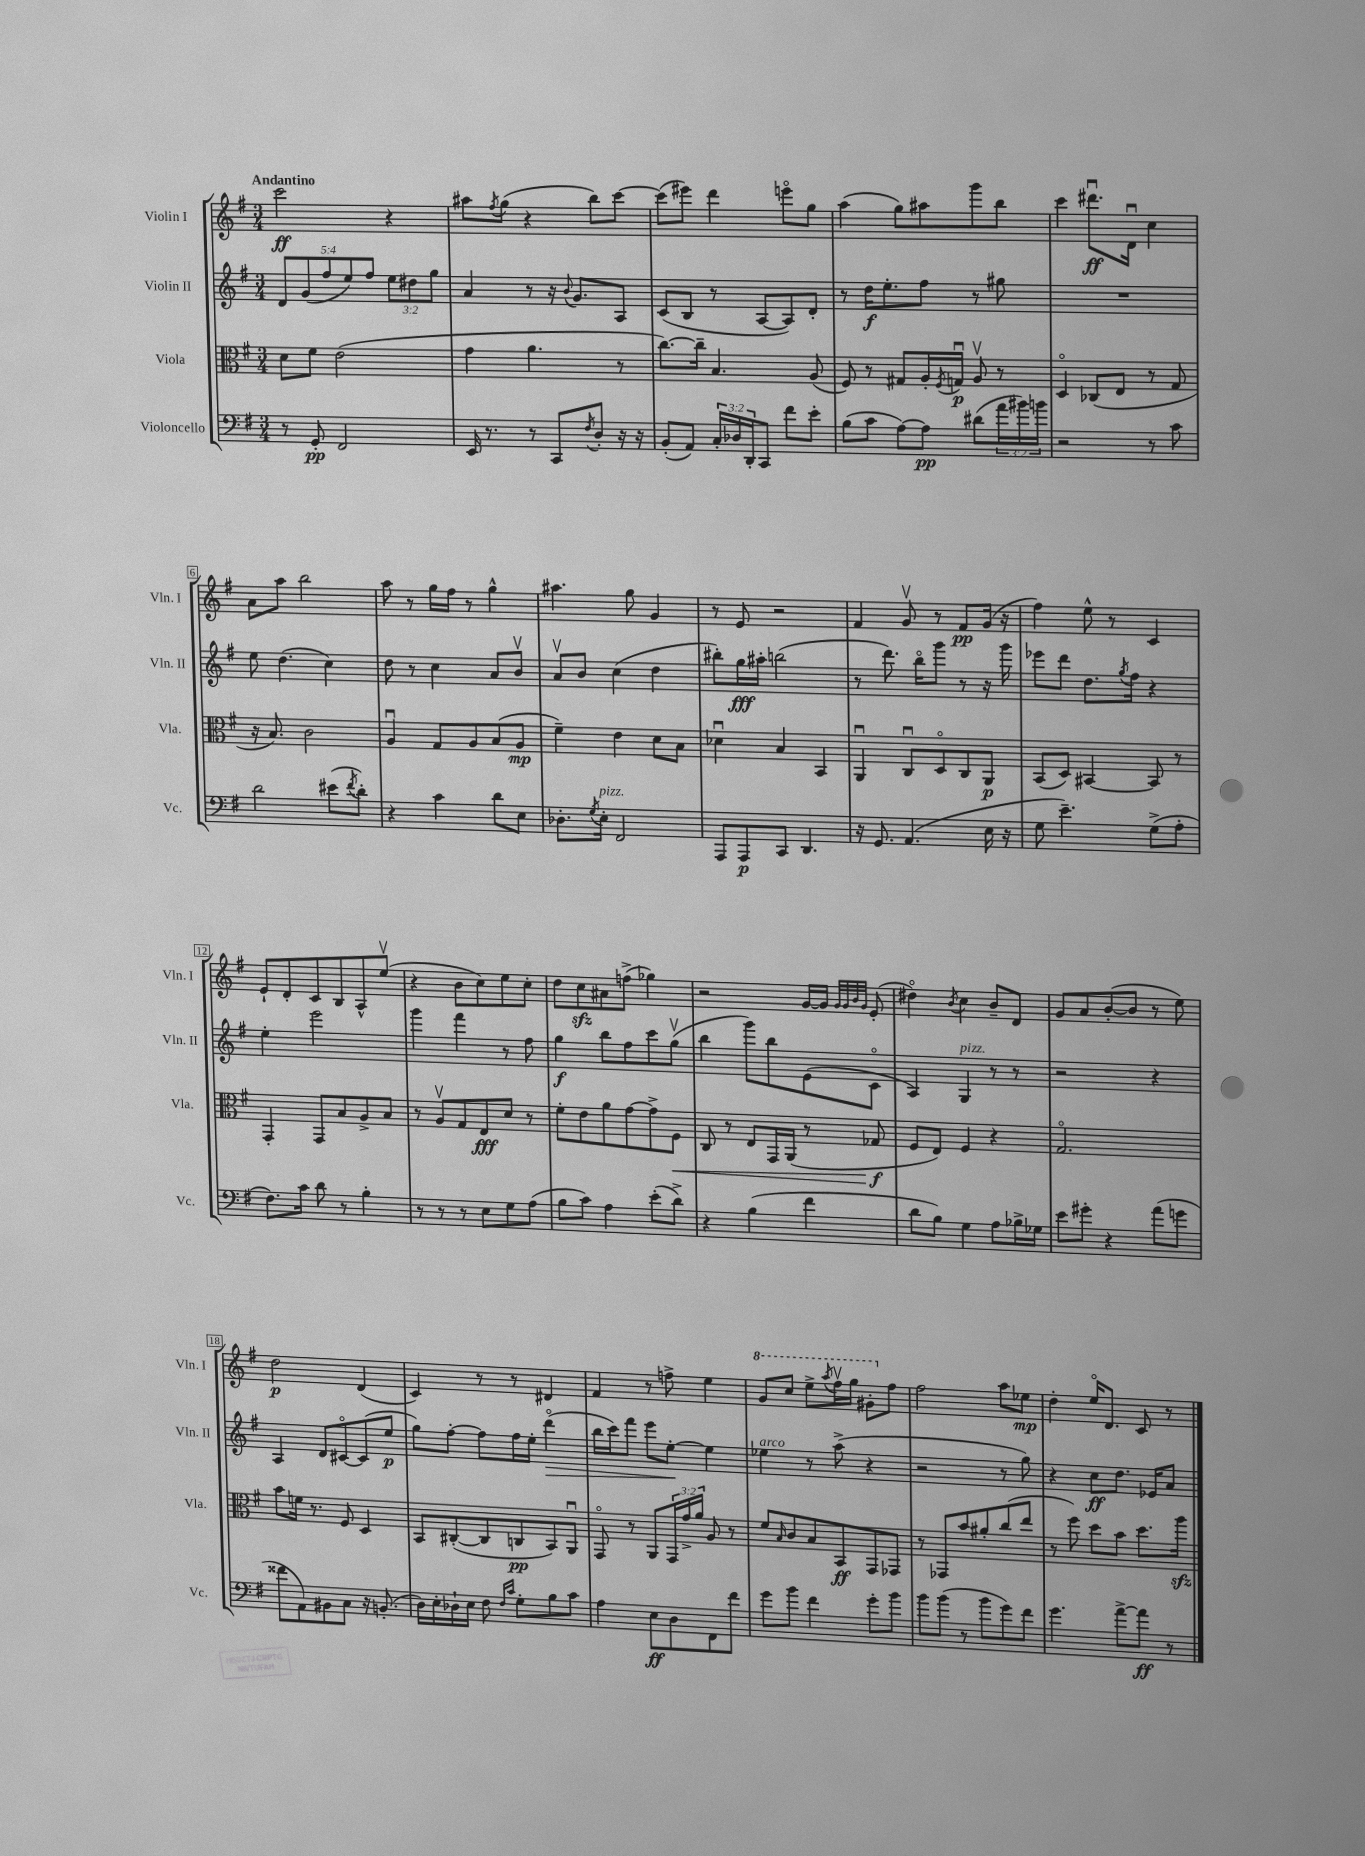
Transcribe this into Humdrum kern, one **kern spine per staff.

**kern	**dynam	**kern	**dynam	**kern	**dynam	**kern	**dynam
*part4	*part4	*part3	*part3	*part2	*part2	*part1	*part1
*staff4	*staff4	*staff3	*staff3	*staff2	*staff2	*staff1	*staff1
*I"Violoncello	*	*I"Viola	*	*I"Violin II	*	*I"Violin I	*
*I'Vc.	*	*I'Vla.	*	*I'Vln. II	*	*I'Vln. I	*
*clefF4	*	*clefC3	*	*clefG2	*	*clefG2	*
*k[f#]	*	*k[f#]	*	*k[f#]	*	*k[f#]	*
*M3/4	*	*M3/4	*	*M3/4	*	*M3/4	*
=1	=1	=1	=1	=1	=1	=1	=1
!	!	!	!	!	!	!LO:TX:a:B:t=Andantino	!
8r	.	8d\L	.	10d/L	.	2ccc\	ff
.	.	.	.	(10g/	.	.	.
8GG'/	pp	8f#\J	.	.	.	.	.
.	.	.	.	10ff#/	.	.	.
2FF#/	.	(2e\	.	.	.	.	.
.	.	.	.	10ee/)	.	.	.
.	.	.	.	10ff#/J	.	.	.
.	.	.	.	12ee\L	.	4r	.
.	.	.	.	12dd#X\	.	.	.
.	.	.	.	12gg\J	.	.	.
=2	=2	=2	=2	=2	=2	=2	=2
16EE/	.	4g\	.	4a/	.	8aa#X\L	.
8.r	.	.	.	.	.	.	.
.	.	.	.	.	.	8qff#/	.
.	.	.	.	.	.	(8gg\J	.
8r	.	4.a\	.	8r	.	4r	.
8CC/L	.	.	.	16r	.	.	.
.	.	.	.	8qqb/	.	.	.
.	.	.	.	8.g/L	.	.	.
8qF#/	.	.	.	.	.	.	.
8D'/J	.	.	.	.	.	8bb\L)	.
16r	.	8r	.	8A/J	.	[8ccc\J	.
16r	.	.	.	.	.	.	.
=3	=3	=3	=3	=3	=3	=3	=3
(8BB'/L	.	[8.cc\L)	.	(8c/L	.	(8ccc\L]	.
8AA/J)	.	.	.	8B/J	.	8eee#X\J)	.
.	.	16cc~\Jk]	.	.	.	.	.
24C'/LL	.	4.B/	.	8r	.	4ddd\	.
24D-X/	.	.	.	.	.	.	.
24DD'/J	.	.	.	.	.	.	.
8CC/J	.	.	.	[8A/L	.	.	.
8f#\L	.	.	.	8A/])	.	8eeen\L	.
8e'\J	.	(8A/	.	8d'/J	.	8gg\J	.
=4	=4	=4	=4	=4	=4	=4	=4
(8B\L	.	8F#/)	.	8r	.	(4aa\	.
8c\J	.	8r	.	16dd\KL	f	.	.
.	.	.	.	8.ee'\	.	.	.
[8A\L)	.	8G#X/L	.	.	.	8gg\L)	.
8A\J]	pp	16A'/L	.	8ff#\J	.	8aa#X\	.
.	.	8qF#/	.	.	.	.	.
.	.	16Gnu/JJ	p	.	.	.	.
(8d#X\L	.	8Av/	.	8r	.	8ggg\	.
24a\L	.	8r	.	8gg#X\	.	8bb\J	.
24b#X\)	.	.	.	.	.	.	.
24bn\JJ	.	.	.	.	.	.	.
=5	=5	=5	=5	=5	=5	=5	=5
2r	.	4D/	.	2.r	.	4ccc\	.
.	.	(8C-X/L	.	.	.	8.ddd#Xu\L	ff
.	.	8E/J	.	.	.	.	.
.	.	.	.	.	.	16du\Jk	.
8r	.	8r	.	.	.	4cc\	.
8c\	.	8G/	.	.	.	.	.
!!LO:LB:g=z
=6	=6	=6	=6	=6	=6	=6	=6
2d\	.	16r	.	8ee\	.	8a\L	.
.	.	8.B/)	.	.	.	.	.
.	.	.	.	(4.dd\	.	8aa\J	.
.	.	2c\	.	.	.	2bb\	.
(8e#X\L	.	.	.	4cc\)	.	.	.
8qf#/	.	.	.	.	.	.	.
8d'\J)	.	.	.	.	.	.	.
=7	=7	=7	=7	=7	=7	=7	=7
4r	.	4Au/	.	8dd\	.	8aa\	.
.	.	.	.	8r	.	8r	.
4c\	.	8G/L	.	4cc\	.	16gg\LL	.
.	.	.	.	.	.	16ff#\JJ	.
.	.	8A/	.	.	.	8r	.
8d\L	.	(8B/	.	8a/L	.	4gg^^\	.
8E\J	.	8A/J	mp	8bv/J	.	.	.
=8	=8	=8	=8	=8	=8	=8	=8
8.D-X'\L	.	4f#~\)	.	8av/L	.	4.aa#X\	.
.	.	.	.	8b/J	.	.	.
8qG/	.	.	.	.	.	.	.
!LO:TX:a:i:t=pizz.	!	!	!	!	!	!	!
16E'\Jk	.	.	.	.	.	.	.
2FF#/	.	4e\	.	(4cc\	.	.	.
.	.	.	.	.	.	8gg\	.
.	.	8d\L	.	4dd\	.	4g/	.
.	.	8B\J	.	.	.	.	.
=9	=9	=9	=9	=9	=9	=9	=9
8AAA/L	.	4d-Xu\	.	8bb#X'\L)	.	8r	.
8AAA/	p	.	.	16gg\L	fff	8e/	.
.	.	.	.	16aa#X'\JJ	.	.	.
8CC/J	.	4B/	.	(2bbn\	.	2r	.
4.DD/	.	.	.	.	.	.	.
.	.	4BB/	.	.	.	.	.
=10	=10	=10	=10	=10	=10	=10	=10
16r	.	4AAu/	.	8r	.	4f#/	.
8.GG/	.	.	.	.	.	.	.
.	.	.	.	8.ddd\)	.	.	.
(4.AA/	.	8Cu/L	.	.	.	8gv/	.
.	.	.	.	16bb\KL	.	.	.
.	.	8D/	.	8ggg\J	.	8r	.
.	.	8C/	.	8r	.	8f#/L	pp
16E\	.	8AA/J	p	16r	.	(16g/Jk	.
16r	.	.	.	16ggg\	.	16r	.
=11	=11	=11	=11	=11	=11	=11	=11
8G\	.	(8BB/L	.	8eee-X\L	.	4ff#\)	.
4.e~\)	.	8D/J)	.	8ddd\J	.	.	.
.	.	[4BB#X/	.	8.dd\L	.	8ee^^\	.
.	.	.	.	.	.	8r	.
.	.	.	.	8qgg/	.	.	.
.	.	.	.	16ff#\Jk	.	.	.
(8G^\L	.	8BB#/]	.	4r	.	4c/	.
8A'\J	.	8r	.	.	.	.	.
!!LO:LB:g=z
=12	=12	=12	=12	=12	=12	=12	=12
8.F#\L)	.	4GG'/	.	4ee'\	.	8e`/L	.
.	.	.	.	.	.	8d'/	.
16c\Jk	.	.	.	.	.	.	.
8d\	.	8GG/L	.	2eee\	.	8c/	.
8r	.	8B/	.	.	.	8B/	.
4B'\	.	8A^/	.	.	.	8A^^/	.
.	.	8B/J	.	.	.	(8eev/J	.
=13	=13	=13	=13	=13	=13	=13	=13
8r	.	8r	.	4ggg\	.	4r	.
8r	.	8Av/L	.	.	.	.	.
8r	.	8G/	.	4fff#\	.	8b\L	.
8E\L	.	8E/	fff	.	.	8cc\)	.
8G\	.	8d/J	.	8r	.	8ee\	.
(8A\J	.	8r	.	8ff#\	.	8cc'\J	.
=14	=14	=14	=14	=14	=14	=14	=14
8B\L	.	8f#'\L	.	4gg\	f	8dd\L	.
8c\J)	.	8e\	.	.	.	8cczz\	.
4A\	.	8a\	.	8bb\L	.	8a#X\	.
.	.	[8g\	.	8ff#\	.	(8ffn^\J	.
(8e'\L	.	8g^\]	.	8ccc\	.	4gg-X\)	.
!	!	!	!LO:HP:b	!	!	!	!
8d^\J)	.	8F#\J	<	(8ggv\J	.	.	.
=15	=15	=15	=15	=15	=15	=15	=15
4r	.	8C/	.	4bb\	.	2r	.
.	.	8r	.	.	.	.	.
(4B\	.	8E/L	.	8ggg\L)	.	.	.
.	.	16GG/L	.	8bb\	.	.	.
.	.	(16AA/JJ	.	.	.	.	.
4f#\	.	8r	.	(8e\	.	[16g/LL	.
.	.	.	.	.	.	16g/JJ]	.
.	.	.	.	.	.	32qqg/LLL	.
.	.	.	.	.	.	32qqg/	.
.	.	.	.	.	.	32qqb/	.
.	.	.	.	.	.	32qqg/JJJ	.
.	.	8G-X/	f	8c\J	.	(8e'/	.
.	.	.	[	.	.	.	.
=16	=16	=16	=16	=16	=16	=16	=16
8d\L	.	8F#/L	.	4A/)	.	4dd#X\)	.
8B\J)	.	8E/J)	.	.	.	.	.
.	.	.	.	.	.	8qb/	.
!	!	!	!	!LO:TX:a:i:t=pizz.	!	!	!
4G\	.	4F#/	.	4G/	.	4cc\	.
8A\L	.	4r	.	8r	.	8b~/L	.
16B-X^\L	.	.	.	8r	.	8d/J	.
16G-X\JJ	.	.	.	.	.	.	.
=17	=17	=17	=17	=17	=17	=17	=17
8e\L	.	2.G/	.	2r	.	8g/L	.
8g#X'\J	.	.	.	.	.	8a/	.
4r	.	.	.	.	.	([8b'/	.
.	.	.	.	.	.	8b/J]	.
(8a\L	.	.	.	4r	.	8r	.
8gn\J	.	.	.	.	.	8ee\)	.
!!LO:LB:g=z
=18	=18	=18	=18	=18	=18	=18	=18
8f##X\L	.	8b\L	.	4A/	.	2dd\	p
8AA\)	.	16fn\Jk	.	.	.	.	.
.	.	8.r	.	.	.	.	.
8BB#X\	.	.	.	8d/L	.	.	.
8C\J	.	8F#/	.	[8c#X/	.	.	.
16r	.	4D/	.	(8c#/]	.	(4d/	.
(8.BBn'/	.	.	.	.	.	.	.
.	.	.	.	8ee/J	p	.	.
=19	=19	=19	=19	=19	=19	=19	=19
16D\LL)	.	8BB/L	.	8gg\L)	.	4c/)	.
16E'\	.	.	.	.	.	.	.
16D-X`\	.	([8C#X'/	.	[8ff#'\J	.	.	.
16E\JJ	.	.	.	.	.	.	.
8F#\	.	8C#/]	.	8ff#\L]	.	8r	.
16qqF#/LL	.	.	.	.	.	.	.
16qqc/JJ	.	.	.	.	.	.	.
8G'\L	.	8Cn/	pp	16ff#\L	.	8r	.
.	.	.	.	16ee'\JJ	.	.	.
!	!	!	!	!	!LO:HP:b	!	!
8B\	.	8BB/)	.	(4ddd\	>	4d#X/	.
8c\J	.	8AAu/J	.	.	.	.	.
=20	=20	=20	=20	=20	=20	=20	=20
4A\	.	8GG/	.	16bb\LL	.	4f#/	.
.	.	.	.	16ccc\J)	.	.	.
.	.	8r	.	8fff#\J	.	.	.
8E\L	ff	8AA/L	.	8eee\L	.	8r	.
8D\	.	24GG/L	.	[8ee'\J	.	8ffn^\	.
.	.	24g^/	.	.	.	.	.
.	.	24a/JJ	.	.	.	.	.
8FF#\	.	8A/	.	4ee\]	]	4ee\	.
8f#\J	.	8r	.	.	.	.	.
=21	=21	=21	=21	=21	=21	=21	=21
*	*	*	*	*	*	*8va	*
!	!	!	!	!LO:TX:a:i:t=arco	!	!	!
8g\L	.	8f#/L	.	4ee-X\	.	8gg/L	.
.	.	16qqB/	.	.	.	.	.
8b\J	.	8c/	.	.	.	8ccc/J	.
4f#\	.	8B/	.	8r	.	8eee^\L	.
.	.	.	.	.	.	8qaaa/	.
.	.	8BB/	ff	(8aa^\	.	16fff#v\L	.
.	.	.	.	.	.	16ggg\JJ	.
8g'\L	.	8GG/	.	4r	.	8gg#X'\L	.
*	*	*	*	*	*	*X8va	*
8b\J	.	8GG-X/J	.	.	.	8ff#\J	.
=22	=22	=22	=22	=22	=22	=22	=22
8b\L	.	8r	.	2r	.	2ff#\	.
(8b\J	.	8GG-X/L	.	.	.	.	.
8r	.	8b/	.	.	.	.	.
8b\L	.	8a#X'/	.	.	.	.	.
8g\)	.	(8cc/	.	8r	.	8aa\L	.
8f#\J	.	8ee/J	.	8gg\)	.	8ee-X\J	mp
=23	=23	=23	=23	=23	=23	=23	=23
4.g\	.	8r	.	4r	.	4dd'\	.
.	.	8ff#\)	.	.	.	.	.
.	.	8dd\L	.	8cc\L	ff	16ee/KL	.
.	.	.	.	.	.	8.d/J	.
[8a^\L	.	8b\J	.	8.dd\J	.	.	.
8a\J]	ff	8.dd\L	.	.	.	8c/	.
.	.	.	.	16e-X/KL	.	.	.
8r	.	.	.	8a/J	.	8r	.
.	.	16aazz\Jk	.	.	.	.	.
==	==	==	==	==	==	==	==
*-	*-	*-	*-	*-	*-	*-	*-
